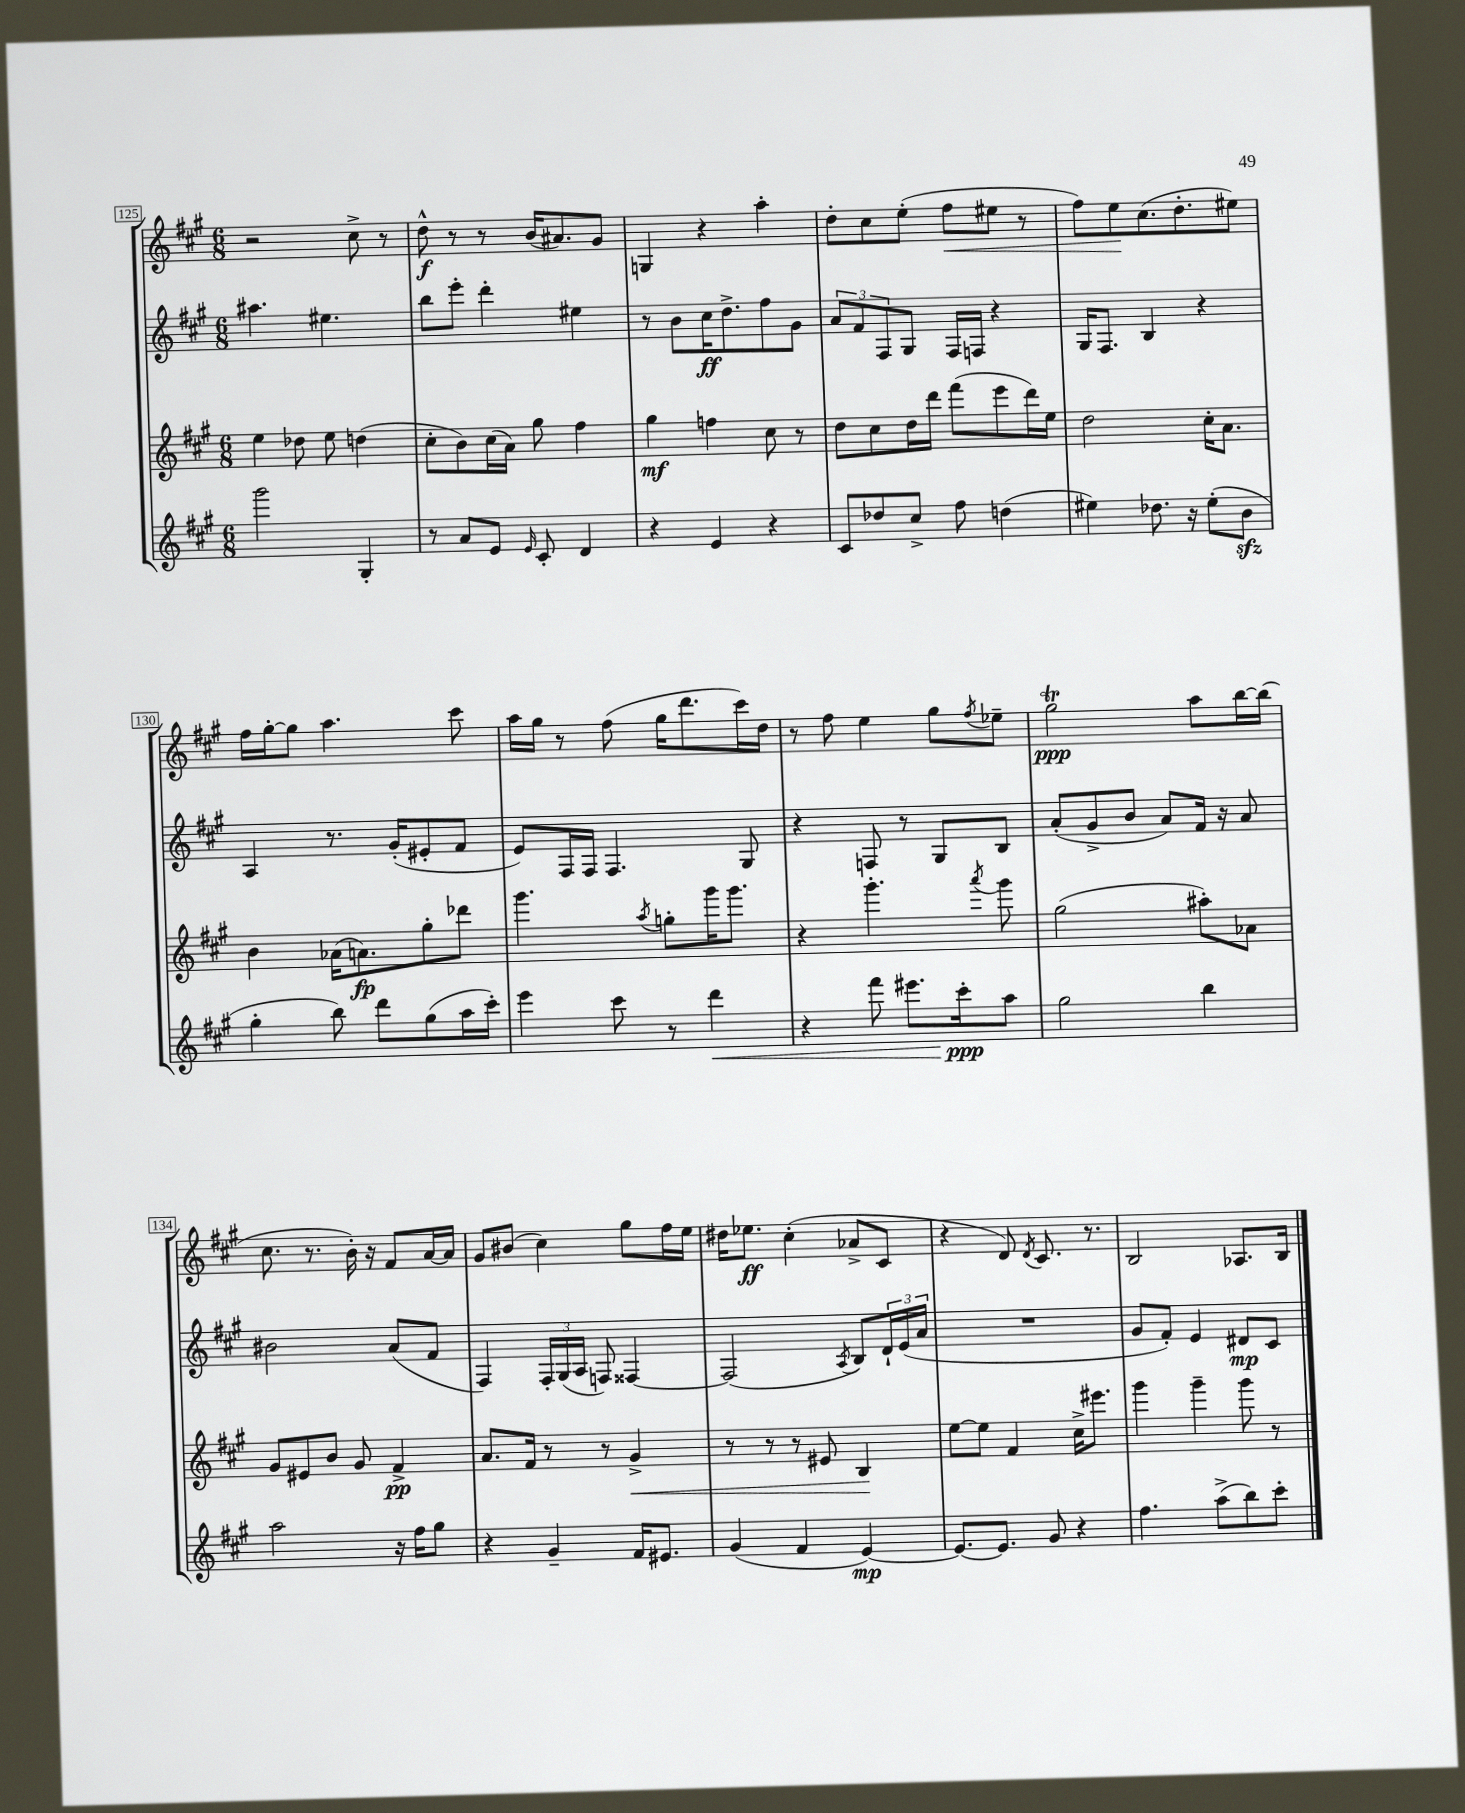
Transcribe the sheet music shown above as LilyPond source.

<<
\new StaffGroup <<
\new Staff = "s0" {
    \clef treble \key a \major \numericTimeSignature \time 6/8
    r2 cis''8-> r8 |
    d''8-^\f r8 r8 b'16( ais'8.) gis'8 |
    g4 r4 a''4-. |
    d''8-. cis''8 e''8-.( fis''8\< eis''8 r8 |
    fis''8) e''8\! cis''8.( d''8.-. eis''8) |
    fis''16 gis''16~-. gis''8 a''4. cis'''8 |
    a''16 gis''16 r8 fis''8( gis''16 d'''8. cis'''16) d''16 |
    r8 fis''8 e''4 gis''8 \acciaccatura { fis''8 } ees''8-- |
    gis''2\trill\ppp a''8 b''16~ b''16( |
    cis''8. r8. b'16-.) r16 fis'8 a'16~ a'16 |
    gis'8 bis'8( cis''4) gis''8 fis''16 e''16 |
    dis''16 ees''8.\ff cis''4-.( aes'8-> cis'8 |
    r4 d'8) \acciaccatura { d'8 } cis'8. r8. |
    b2 aes8. b16 \bar "|." |
}
\new Staff = "s1" {
    \clef treble \key a \major \numericTimeSignature \time 6/8
    ais''4. eis''4. |
    b''8 e'''8-. d'''4-. eis''4 |
    r8 b'8 cis''16\ff d''8.-> fis''8 gis'8 |
    \tuplet 3/2 { a'8 fis'8 fis8 } gis8 fis16 f16 r4 |
    gis16 fis8. b4 r4 |
    a4 r8. gis'16-.( eis'8-. fis'8 |
    e'8) fis16 fis16 fis4. gis8 |
    r4 f8 r8 gis8 b8 |
    a'8-.( gis'8-> b'8 a'8) fis'16 r16 a'8 |
    bis'2 a'8( fis'8 |
    fis4) \tuplet 3/2 { fis16-. gis16( a16 } f8) fisis4~ |
    fisis2( \acciaccatura { a8 } b8) \tuplet 3/2 { d'16-! e'16( a'16 } |
    R2. |
    gis'8 fis'8-.) e'4 dis'8\mp cis'8 \bar "|." |
}
\new Staff = "s2" {
    \clef treble \key a \major \numericTimeSignature \time 6/8
    e''4 des''8 e''8 d''4( |
    cis''8-. b'8) cis''16( a'16) gis''8 fis''4 |
    gis''4\mf f''4 cis''8 r8 |
    d''8 cis''8 d''16 d'''16 fis'''8( e'''8 d'''16) e''16 |
    d''2 cis''16-. a'8. |
    b'4 aes'16( a'8.\fp) gis''8-. des'''8 |
    gis'''4. \acciaccatura { a''8 } g''8-. gis'''16 gis'''8. |
    r4 gis'''4.-. \acciaccatura { a'''8 } gis'''8 |
    gis''2( ais''8-.) aes'8 |
    gis'8 eis'8 b'8 gis'8 fis'4->\pp |
    a'8. fis'16 r8 r8 gis'4->\< |
    r8 r8 r8 eis'8 b4\! |
    e''8~ e''8 fis'4 cis''16-> eis'''8. |
    gis'''4 gis'''4-- gis'''8 r8 \bar "|." |
}
\new Staff = "s3" {
    \clef treble \key a \major \numericTimeSignature \time 6/8
    gis'''2 gis4-. |
    r8 a'8 e'8 \grace { e'16 } cis'8-. d'4 |
    r4 e'4 r4 |
    cis'8 des''8 cis''8-> fis''8 d''4( |
    eis''4) des''8. r16 eis''8-.( b'8\sfz |
    gis''4-. b''8) d'''8 gis''8( a''16 cis'''16-.) |
    e'''4 cis'''8 r8 d'''4\< |
    r4 fis'''8 eis'''8. cis'''16-.\ppp\! a''8 |
    gis''2 b''4 |
    a''2 r16 fis''16 gis''8 |
    r4 gis'4-- fis'16 eis'8. |
    gis'4( fis'4 e'4~\mp) |
    e'8.~ e'8. gis'8 r4 |
    fis''4. a''8->( b''8) cis'''8-. \bar "|." |
}
>>
>>
\layout { \context { \Score currentBarNumber = #125 \override BarNumber.stencil = #(make-stencil-boxer 0.1 0.3 ly:text-interface::print) } }
